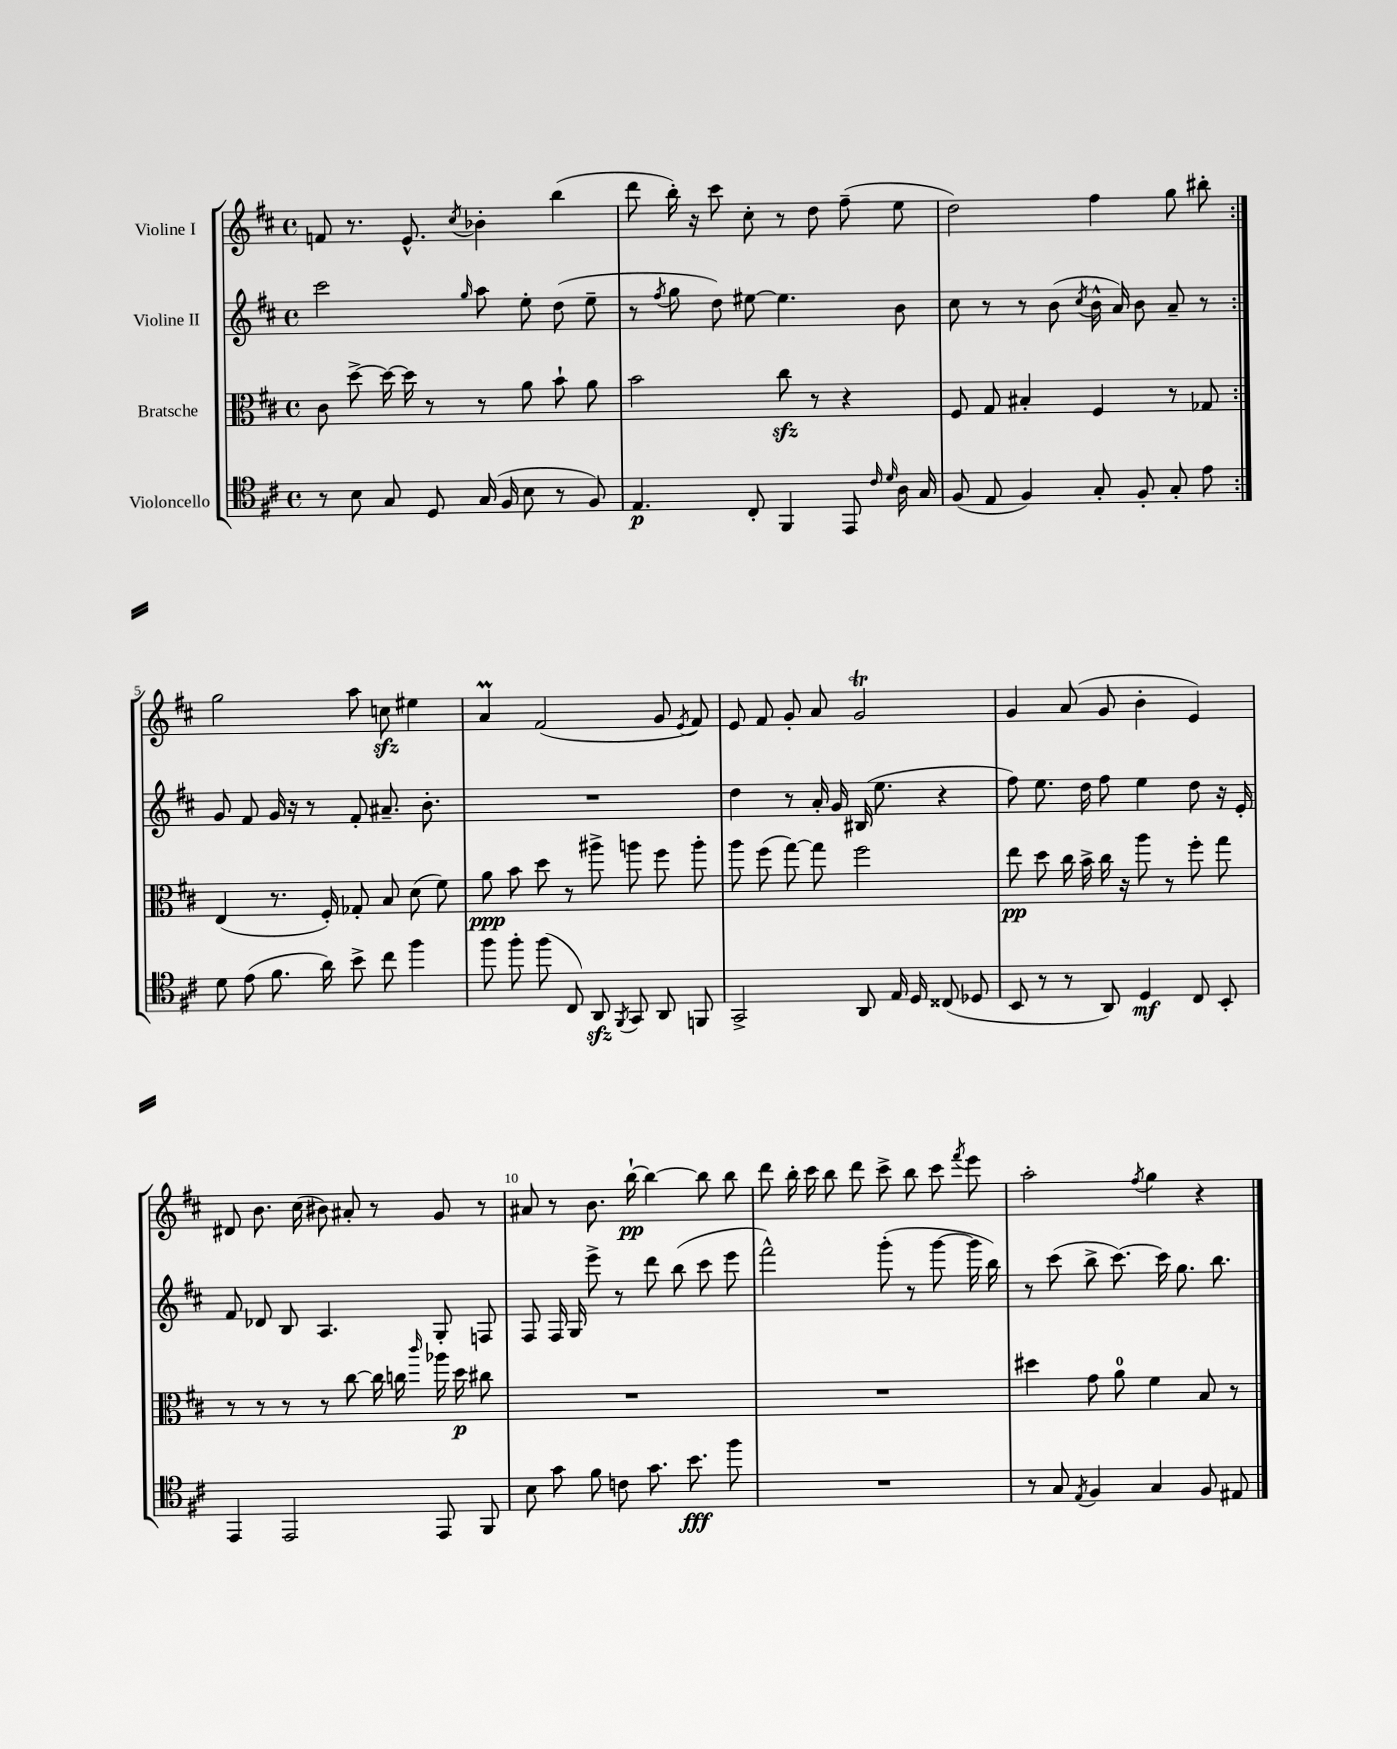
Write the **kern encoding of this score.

**kern	**kern	**kern	**kern
*staff4	*staff3	*staff2	*staff1
*clefC4	*clefC3	*clefG2	*clefG2
*k[f#c#]	*k[f#c#]	*k[f#c#]	*k[f#c#]
*M4/4	*M4/4	*M4/4	*M4/4
*met(c)	*met(c)	*met(c)	*met(c)
8r	8c#	2ccc#	8f
8B	[8dd^	.	8.r
8G	16dd_	.	.
.	16dd]	.	8.e^^
8D	8r	.	.
.	.	16qqgg	8qcc#
(16G	8r	8aa	4b-'
16F#	.	.	.
8B	8a	8ee'	.
8r	8b`	(8dd	(4bb
8F#)	8a	8ee~	.
=	=	=	=
4.E	2b	8r	8ddd
.	.	8qff#	.
.	.	8gg	16bb')
.	.	.	16r
.	.	8dd)	8ccc#
8C#'	.	[8ee#	8cc#'
4FF#	8cc#	4.ee#]	8r
.	8r	.	8dd
8EE	4r	.	(8ff#~
16qqc#	.	.	.
16qqd	.	.	.
16A	.	8b	8ee
16G	.	.	.
=	=	=	=
(8F#	8F#	8cc#	2dd)
8E	8G	8r	.
4F#)	4B#'	8r	.
.	.	(8b	.
.	.	8qcc#	.
8G'	4F#	16b^^	4ff#
.	.	16a)	.
8F#'	.	8b	.
8G'	8r	8a~	8gg
8e	8G-	8r	8bb#'
=:|!	=:|!	=:|!	=:|!
8d	(4E	8g	2gg
(8e	.	8f#	.
8.f#	8.r	16g	.
.	.	16r	.
.	.	8r	.
16a)	16F#')	.	.
8b^	8G-'	8f#'	8aa
8cc#	8B	8.a#~	8cc
4ff#	(8d	.	4ee#
.	.	8.b'	.
.	8f#)	.	.
=	=	=	=
8ff#	8a	1r	4a
8ff#'	8b	.	.
(8ff#	8dd	.	(2f#
8C#)	8r	.	.
8AA	8aa#^	.	.
8qFF#	.	.	.
8GG	8aa	.	.
8AA	8ff#	.	8g
.	.	.	8qe
8FF	8aa'	.	8f#)
=	=	=	=
2GG^	8aa	4dd	8e
.	(8ff#	.	8f#
.	[8gg)	8r	8g'
.	8gg]	16a'	8a
.	.	16g	.
8AA	2ff#	(16B#	2g
.	.	8.ee	.
16E	.	.	.
16D	.	.	.
(8C##	.	4r	.
8D-	.	.	.
=	=	=	=
8BB	8ee	8ff#)	4g
8r	8dd	8.ee	.
8r	16cc#	.	(8a
.	16b^	16dd	.
8AA)	16cc#	8ff#	8g
.	16r	.	.
4D	8aa	4ee	4b'
.	8r	.	.
8C#	8ff#'	8dd	4e)
8BB'	8gg	16r	.
.	.	16e'	.
=	=	=	=
4EE	8r	8f#	8d#
.	8r	8d-	8.b
2EE	8r	8B	.
.	.	.	(16cc#
.	8r	4.A	8b#)
.	[8cc#	.	8a#'
.	16cc#]	.	8r
.	16cc	.	.
.	16qqccc#	.	.
8EE	16aa-	8G'	8g
.	16dd	.	.
8FF#	8cc#	8F	8r
=	=	=	=
8B	1r	8F#	8a#
8g	.	16F#	8r
.	.	16G	.
8f#	.	8eee^	8.b
8c	.	8r	.
.	.	.	[16bb`
8.g	.	8ddd	4bb_
.	.	(8bb	.
8.b	.	.	.
.	.	8ccc#	8bb]
8ff#	.	8eee	8bb
=	=	=	=
1r	1r	2fff#^^)	8ddd
.	.	.	16bb'
.	.	.	16ccc#
.	.	.	8bb
.	.	.	8ddd
.	.	(8ggg'	8ccc#^
.	.	8r	8bb
.	.	[8ggg	8ccc#
.	.	.	8qfff#
.	.	16ggg]	8eee
.	.	16bb)	.
=	=	=	=
8r	4dd#	8r	2aa'
8G	.	(8ccc#	.
8qE	.	.	.
4F#	8g	8bb^	.
.	8a	[8.ccc#)	.
.	.	.	8qff#
4G	4f#	.	4gg
.	.	16ccc#]	.
.	.	8.gg	.
8F#	8B	.	4r
.	.	8.bb	.
8E#	8r	.	.
==	==	==	==
*-	*-	*-	*-
